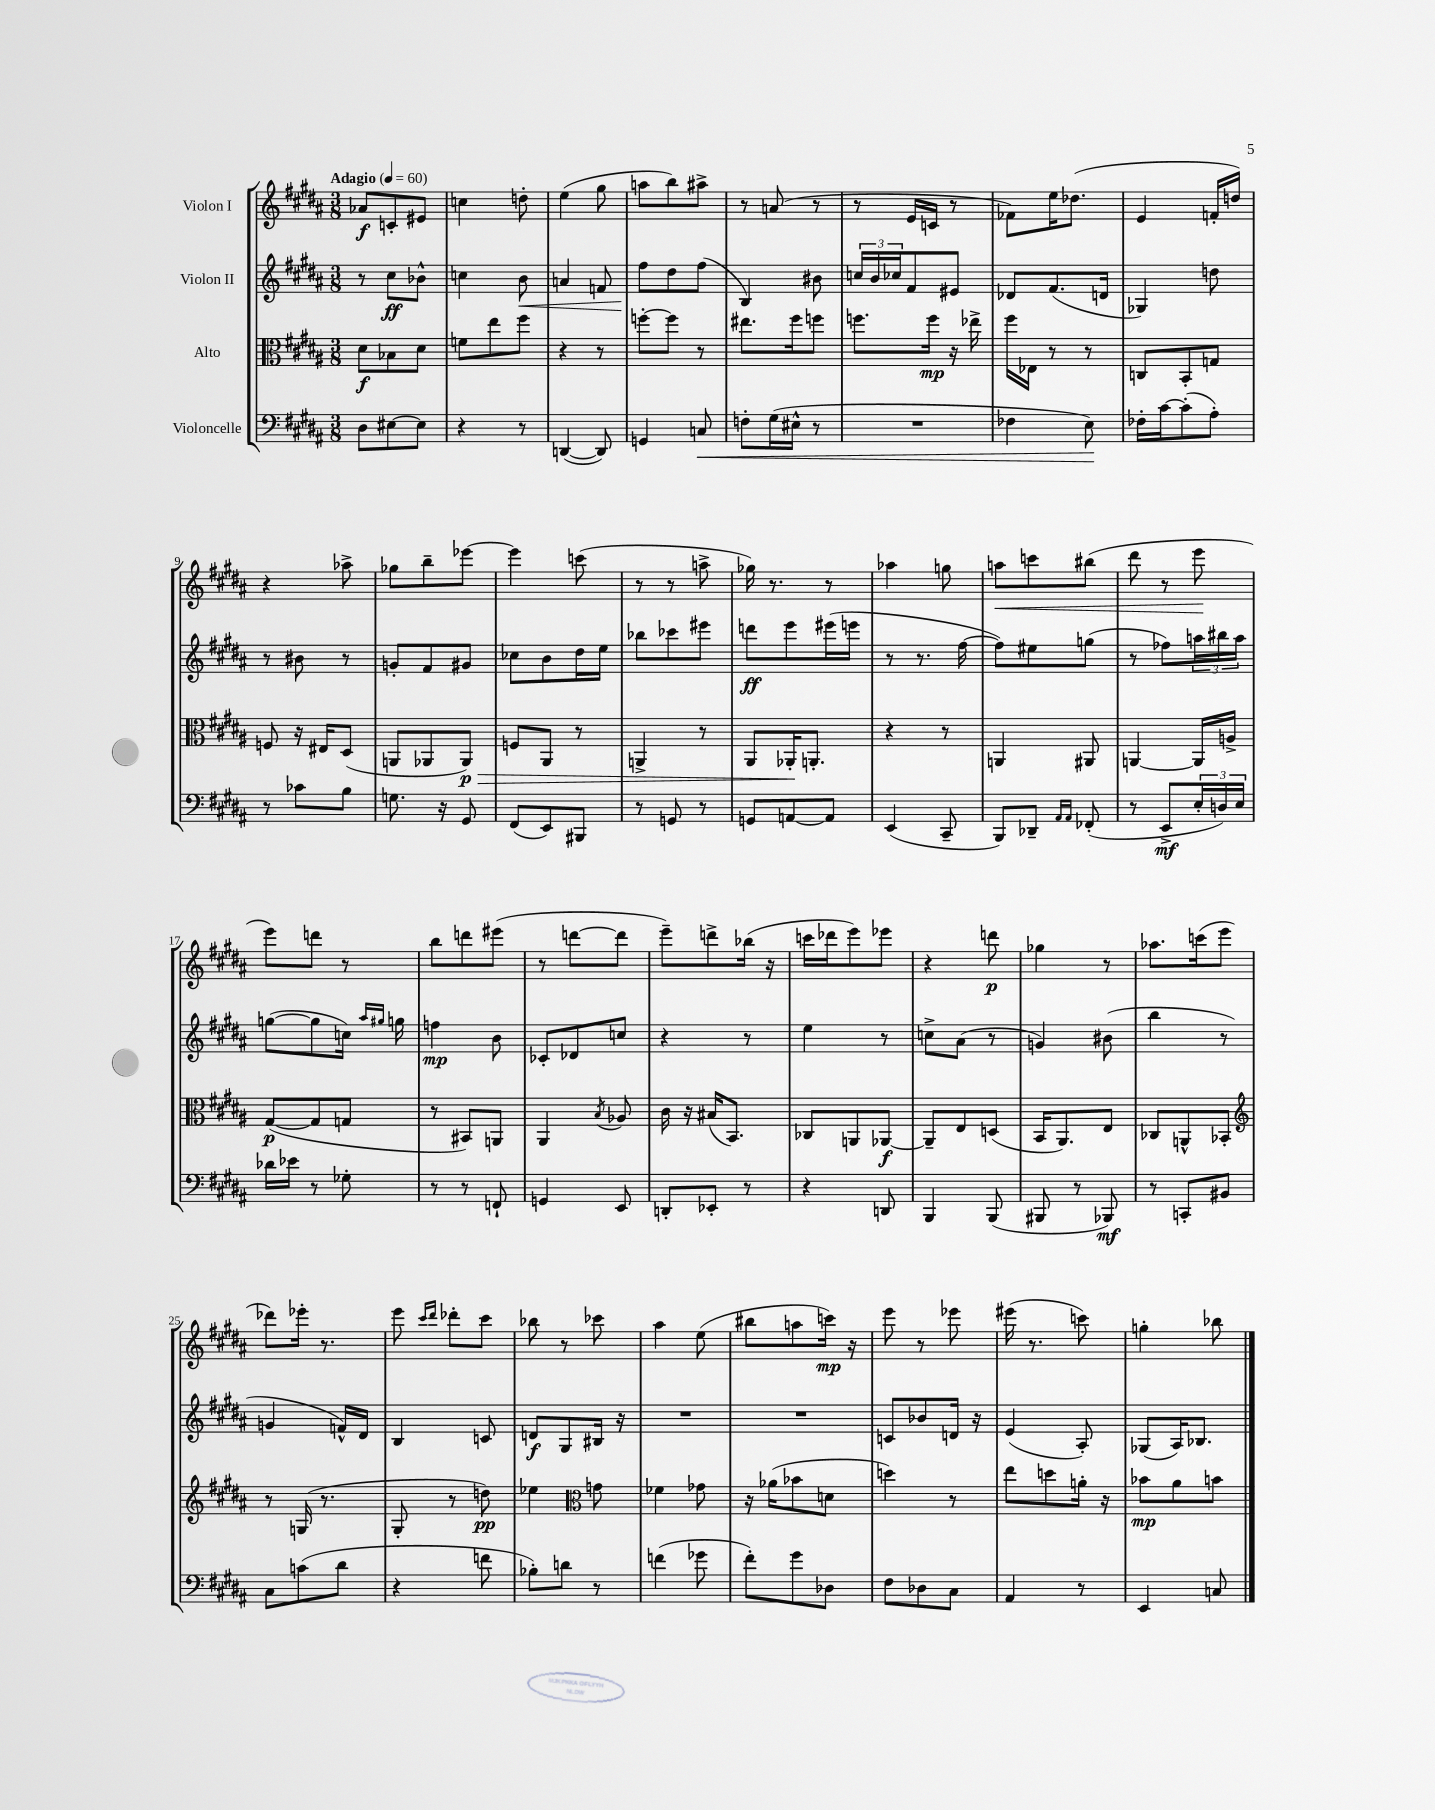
<<
\new StaffGroup <<
\new Staff = "s0" \with { instrumentName = "Violon I" } {
    \clef treble \key b \major \numericTimeSignature \time 3/8 \tempo "Adagio" 4 = 60
    aes'8\f c'8-. eis'8 |
    c''4 d''8-. |
    e''4( gis''8 |
    a''8 b''8) ais''8-> |
    r8 a'8( r8 |
    r8 e'16 c'16 r8 |
    fes'8) e''16 des''8.( |
    e'4 f'16-. d''16) |
    r4 aes''8-> |
    ges''8 b''8-- ees'''8~ |
    ees'''4 c'''8( |
    r8 r8 a''8-> |
    ges''16) r8. r8 |
    aes''4 g''8 |
    a''8\< c'''8 bis''8( |
    dis'''8 r8 e'''8\! |
    e'''8) d'''8 r8 |
    b''8 d'''8 eis'''8( |
    r8 d'''8~ d'''8 |
    e'''8--) d'''8-> bes''16( r16 |
    c'''16 des'''16 e'''8) ees'''8 |
    r4 d'''8\p |
    ges''4 r8 |
    aes''8. c'''16( e'''8 |
    des'''8) ees'''16-. r8. |
    e'''8 \grace { cis'''16 dis'''16 } des'''8-. cis'''8 |
    bes''8 r8 ces'''8 |
    ais''4 e''8( |
    bis''8 a''8 c'''16\mp) r16 |
    e'''8 r8 ees'''8 |
    eis'''16( r8. c'''8) |
    g''4-. bes''8 \bar "|." |
}
\new Staff = "s1" \with { instrumentName = "Violon II" } {
    \clef treble \key b \major \numericTimeSignature \time 3/8
    r8 cis''8\ff bes'8-^ |
    c''4 b'8\< |
    a'4 f'8 |
    fis''8\! dis''8 fis''8( |
    b4) bis'8 |
    \tuplet 3/2 { c''16 b'16 ces''16 } fis'8 eis'8 |
    des'8 fis'8.( d'16 |
    ges4) d''8 |
    r8 bis'8 r8 |
    g'8-. fis'8 gis'8 |
    ces''8 b'8 dis''16 e''16 |
    bes''8 ces'''8 eis'''8 |
    d'''8\ff e'''8 eis'''16( e'''16 |
    r8 r8. fis''16~ |
    fis''8) eis''8 g''8( |
    r8 fes''8) \tuplet 3/2 { a''16 bis''16 a''16 } |
    g''8~( g''8 c''16) \grace { ais''16 gis''16 } g''16 |
    f''4\mp b'8 |
    ces'8-. des'8 c''8 |
    r4 r8 |
    e''4 r8 |
    c''8-> ais'8( r8 |
    g'4) bis'8( |
    b''4 r8 |
    g'4 f'16-^) dis'16 |
    b4 c'8 |
    d'8\f gis8 bis16 r16 |
    R4. |
    R4. |
    c'8 bes'8 d'16 r16 |
    e'4( ais8-.) |
    ges8( ais16) bes8. \bar "|." |
}
\new Staff = "s2" \with { instrumentName = "Alto" } {
    \clef alto \key b \major \numericTimeSignature \time 3/8
    dis'8\f bes8 dis'8 |
    f'8 e''8 fis''8 |
    r4 r8 |
    f''8~-. f''8 r8 |
    eis''8. fis''16 f''8 |
    f''8. f''16\mp r16 ees''16-> |
    fis''16 ees16 r8 r8 |
    c8 b,8-. g8 |
    f8 r16 eis16 dis8( |
    a,8 aes,8 aes,8\p\>) |
    f8 ais,8 r8 |
    a,4-> r8 |
    ais,8 aes,16-.\! a,8.-. |
    r4 r8 |
    a,4 ais,8 |
    a,4~ a,16 a16-> |
    gis8~\p( gis8 g8 |
    r8 bis,8) a,8 |
    ais,4 \acciaccatura { b8 } aes8 |
    cis'16 r16 bis16( b,8.) |
    ces8 a,8 aes,8~\f |
    aes,8-- e8 d8( |
    b,16 ais,8.) e8 |
    ces8 a,8-^ bes,8-. |
    \clef treble r8 g16( r8. |
    gis8-. r8 d''8\pp) |
    ees''4 \clef alto g'8 |
    fes'4 ges'8 |
    r16 aes'16( bes'8 d'8 |
    d''4) r8 |
    e''8 d''8 a'16-. r16 |
    bes'8\mp ais'8 b'8 \bar "|." |
}
\new Staff = "s3" \with { instrumentName = "Violoncelle" } {
    \clef bass \key b \major \numericTimeSignature \time 3/8
    dis8 eis8~ eis8 |
    r4 r8 |
    d,4~( d,8) |
    g,4 c8\< |
    f8-. gis16( eis16-^ r8 |
    R4. |
    fes4 e8\!) |
    fes16-. cis'16~ cis'8-.( ais8-.) |
    r8 ces'8 b8 |
    g8. r16 gis,8 |
    fis,8( e,8) bis,,8 |
    r8 g,8 r8 |
    g,8 a,8~ a,8 |
    e,4( cis,8-- |
    b,,8) des,8-- \grace { ais,16 ais,16 } fes,8-.( |
    r8 e,8->\mf \tuplet 3/2 { e16-. d16) e16 } |
    des'16 ees'16 r8 ges8-. |
    r8 r8 f,8-! |
    g,4 e,8 |
    d,8-. ees,8-. r8 |
    r4 d,8 |
    b,,4 b,,8( |
    bis,,8 r8 bes,,8\mf) |
    r8 c,8-. bis,8 |
    cis8 c'8( dis'8 |
    r4 f'8 |
    bes8-.) d'8 r8 |
    f'4( ges'8 |
    fis'8-.) gis'8 des8 |
    fis8 des8 cis8 |
    ais,4 r8 |
    e,4 c8 \bar "|." |
}
>>
>>
